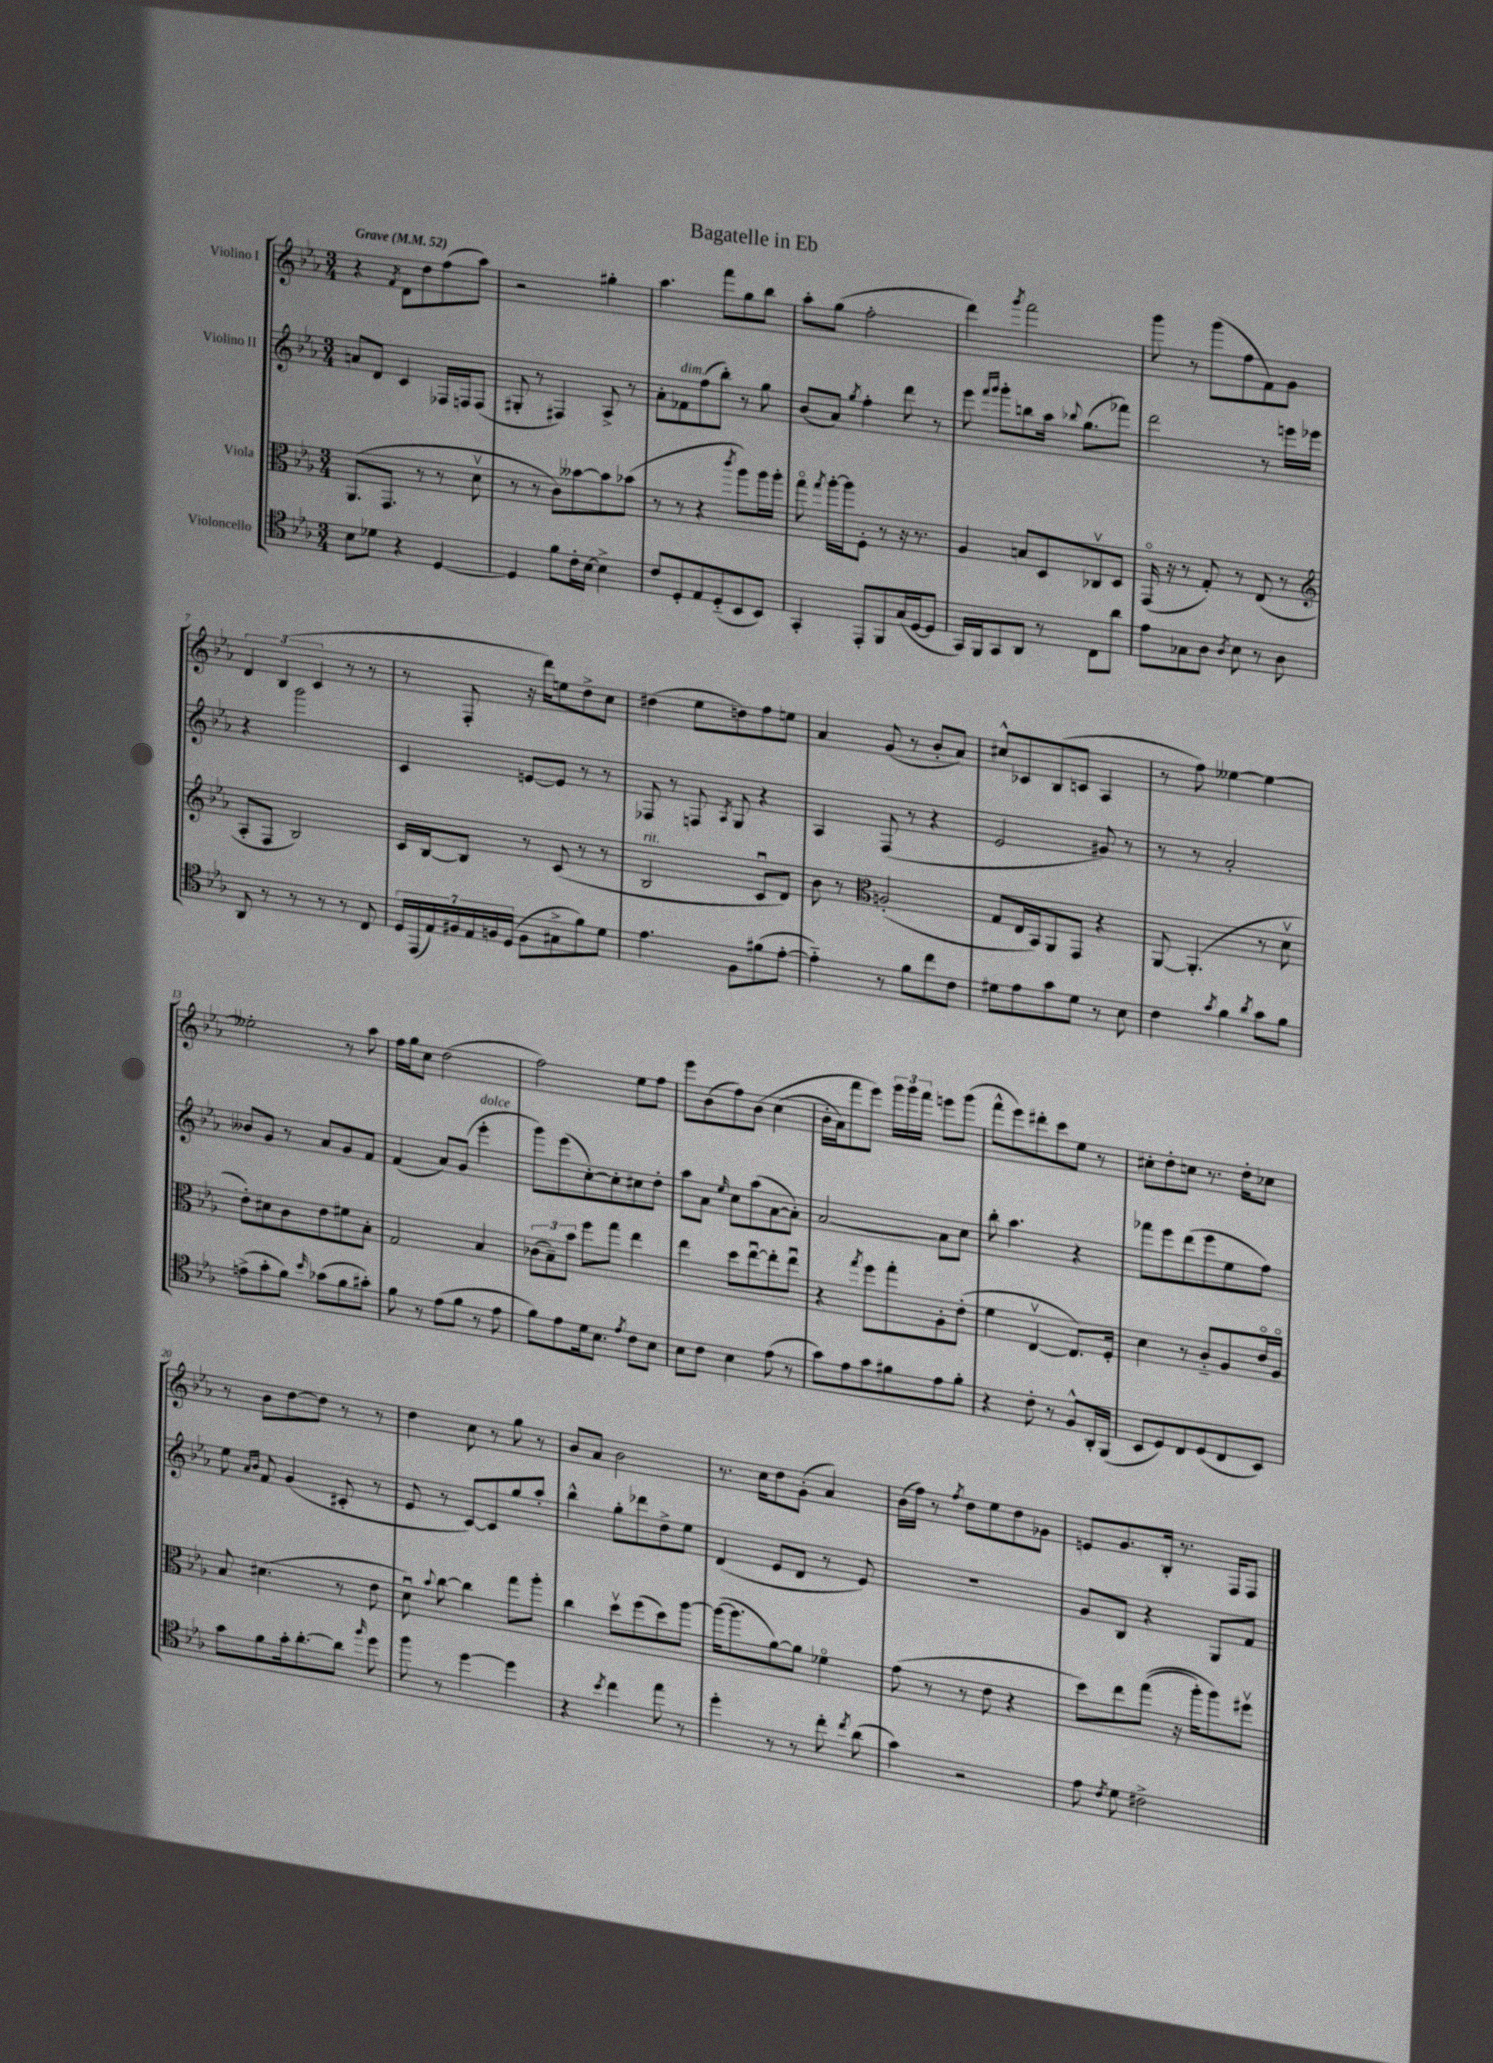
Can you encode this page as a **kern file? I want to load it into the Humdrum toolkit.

**kern	**kern	**kern	**kern
*part4	*part3	*part2	*part1
*staff4	*staff3	*staff2	*staff1
*I"Violoncello	*I"Viola	*I"Violino II	*I"Violino I
*clefC4	*clefC3	*clefG2	*clefG2
*k[b-e-a-]	*k[b-e-a-]	*k[b-e-a-]	*k[b-e-a-]
*M3/4	*M3/4	*M3/4	*M3/4
*MM52	*MM52	*MM52	*MM52
=1	=1	=1	=1
!	!	!	!LO:TX:a:B:t=Grave
8B-\L	(8.AA-/L	8an/L	4r
8d-X\J	.	8d/J	.
.	8.GG/J	.	.
.	.	.	8qf/
4r	.	4c/	8d\L
.	8r	.	8dd\
[4D/	8r	16F-X/LL	(8ff\
.	.	16Fn/J	.
.	8dv\	(8F/J	8aa-\J)
=2	=2	=2	=2
4D/]	8r	8G#X'/	2r
.	8r	8r	.
8f\L	8c\L)	4F#X/)	.
16c'\L	[8b--X\	.	.
[16B-\JJ	.	.	.
4B-^\]	8b--\]	8A-^/	4gg#X'\
.	(8b-X\J	8r	.
=3	=3	=3	=3
8c/L	8r	8a-'\L	4.aa-\
!	!	!LO:TX:a:i:t=dim.	!
8D'/	8r	8f-X\	.
8E-/	4r	(8ff\	.
(8D/	.	8bb-'\J)	8fff\L
.	8qccc/	.	.
8BB-/	8aa-\L)	8r	8gg\
8BB-/J)	16aa-\L	8gg\	8bb-\J
.	16aa-'\JJ	.	.
=4	=4	=4	=4
4GG'/	8gg\	(8b-/L	8aa-'\L
.	8qgg/	.	.
.	[16aa-'\LL	8a-/J)	(8gg\J
.	16aa-\J]	.	.
.	.	8qgg/	.
8EE-'/L	8F'\J	4ff'\	2ff'\
8FF/	8r	.	.
(16G/L	16r	8ddd\	.
[16D/J	8.r	.	.
8D/J]	.	8r	.
=5	=5	=5	=5
16GG/LL)	4A-/	8eee-\	4ddd\)
16FF/J	.	.	.
.	.	16qqfff/LL	.
.	.	16qqggg/JJ	.
8GG/	.	8ggg'\L	.
.	.	.	8qggg/
8AA-/J	8Bn/L	8bbn\	2fff\
8r	8D/	16aa-\Jk	.
.	.	8qqbb-X/	.
.	.	(8.gg\L	.
8C\L	8C-Xv/	.	.
8a-\J	8D/J	8fff-X\J)	.
=6	=6	=6	=6
8e-\L	(16GG/	2ddd\	8ggg\
.	16r	.	.
8G-X\	8r	.	8r
8A-\J	8G'/)	.	(8ggg\L
8qA-/	.	.	.
8B-\	8r	.	8ff\
8r	(8E-/	8r	8f\)
8A-\	8r	16eeen\LL	8g\J
.	.	16eee-X\JJ	.
!!LO:LB:g=z
=7	=7	=7	=7
*	*clefG2	*	*
8AA-/	8A-'/L	4r	6d/
8r	8F/J	.	.
.	.	.	(6B-/
8r	2B-/)	2ggg\	.
.	.	.	6c/
8r	.	.	.
8r	.	.	8r
8C/	.	.	8r
=8	=8	=8	=8
28D/LL	16c/LL	4c/	8r
(28EE-/	.	.	.
.	[16B-/J	.	.
28E-/)	.	.	.
28F#X/	.	.	.
.	8B-/J]	.	8F'/
28E-/	.	.	.
28Fn/	.	.	.
(28D/JJ	.	.	.
8F\L	8r	[8en/L	16r
.	.	.	16ddd\KL)
8G#X^\	(8c/	8e/J]	8een\
8f\)	8r	8r	8dd^\
8d\J	8r	8r	8cc\J
=9	=9	=9	=9
!	!LO:TX:a:i:t=rit.	!	!
4.e-\	2B-/	8F-X/	(4dd#X\
.	.	8r	.
.	.	8Fn/	8ee-\L
.	.	8qA-/	.
8F\L	.	8G/	8ddn\)
(8f#X\	8cu/L	4r	8ff\
[8e-'\J	8d/J)	.	8een\J
=10	=10	=10	=10
4e-\])	8b-\	4A-/	4a-/
.	8r	.	.
*	*clefC3	*	*
8r	(2An'/	(8F/	(8g/
8f\L	.	8r	8r
8cc\	.	4r	8b-'/L
8c\J	.	.	8a-/J)
=11	=11	=11	=11
8d#X\L	8G/L	2e-/	8cc#X^^/L
8e-\	16E-/L	.	8c-X/
.	16BB-/J)	.	.
8g\	8AA-/	.	(8B-/
8d#\J	8GG/J	.	8cn/J
8r	4r	8g#X/)	4A-/
8B-\	.	8r	.
=12	=12	=12	=12
4c\	[8AA-/	8r	8r
.	(4.AA-'/]	8r	8ff\)
8qg/	.	.	.
4f\	.	2a-'/	[4ee--X\
8qa-/	.	.	.
8g\L	8r	.	4ee--\_
8f\J	8dv\	.	.
!!LO:LB:g=z
=13	=13	=13	=13
(8en^\L	8e-'\L)	8b--X/L	2ee--X'\]
8g'\	8d#X\	8g/J	.
8f\J)	8c\	8r	.
16qqb-/	.	.	.
(8g-X\L	8e-\	8a-/L	.
8f\	8f#X\	8g/	8r
8g#X'\J)	8B-'\J	8f/J	8aa-\
=14	=14	=14	=14
8f\	2G/	(4f/	16ff\LL
.	.	.	16gg\J
8r	.	.	8cc\J
(8e-\L	.	8a-/L)	(2dd\
8f\J	.	(8g/J	.
!	!	!LO:TX:a:i:t=dolce	!
8r	4B-/	4eee-'\	.
8e-\	.	.	.
=15	=15	=15	=15
8f\L)	(12c-X\L	8ggg\L)	2ff\)
.	12B-~\)	.	.
8e-\	.	(8eee-\	.
.	12b-\J	.	.
16d\k	8ff\L	[8cc'\)	.
8.B-\J	.	.	.
.	8gg\J	8cc'\]	.
8qe-/	.	.	.
8c\L	4ee-\	8cc#X\	8ee-\L
8B-\J	.	8dd'\J	8ff\J
=16	=16	=16	=16
8B-\L	4ee-\	8aa-\L	8eee-\L
8c\J	.	8a-\J	(8b-\
.	.	16qqee-/	.
4B-\	8dd\L	8cc\L	8ff\)
.	[8ee-u\	(8aa-\	(8b-\J
(8e-\	8ee-'\]	[8a-\	(4cc\
8r	8ee-u\J	8a-'\J])	.
=17	=17	=17	=17
8g\L)	4r	[2a-/	16b-'\LL
.	.	.	16a-\J)
8e-\	.	.	8fff\
.	8qgg/	.	.
8g\	8ff\L	.	8eee-\J)
8f#X\	8gg'\	.	24ggg\LL
.	.	.	24ggg\
.	.	.	24fff\JJ
8e-\	8A-'\	8a-\L]	8eeen\L
8f#'\J	(8e-'\J	8cc\J	(8ggg\J
=18	=18	=18	=18
4r	4f\	8bb-'\	8fff^^\L
.	.	4.aa-\	8eee-\)
8c'\	[4E-v/	.	8ddd#X'\
8r	.	.	8ccc\
8F^^/L	8.E-/L])	4r	8ee-\J
16AA-'/L	.	.	8r
(16FF/JJ	16F'/Jk	.	.
=19	=19	=19	=19
8BB-/L	4d\	8fff-X\L	8cc#X'\L
8D/)	.	8eee-\	8dd'\
8C/	8r	(8ddd\	8ccn\J
(8D/	8c/L	8eee-\	8.r
8C/	8A-/	8ee-\	.
.	.	.	16dd'\KL
8BB-/J)	16e-/L	8ff\J)	8cc-X\J
.	16A-/JJ	.	.
!!LO:LB:g=z
=20	=20	=20	=20
8g\L	8B-/	8ee-\	8r
.	.	16qqa-/LL	.
.	.	16qqb-/JJ	.
8f\	(4.d#X\	8f/	8b-\L
16g'\k	.	(4g/	[8dd\
[8.a-'\	.	.	.
.	.	.	8dd\J]
8a-\J]	8r	8c#X'/	8r
16qqff/	.	.	.
8dd\	8e-\	8r	8r
=21	=21	=21	=21
8ff\	8du\)	8e-/	4dd\
.	8qqb-/	.	.
8r	[8cc\	8r	.
[4dd\	4cc\]	[8c/L)	8cc\
.	.	8c/]	8r
4dd\]	8gg\L	8gg/	8gg\
.	8aa-'\J	8aa-'/J	8r
=22	=22	=22	=22
4r	4cc\	4bb-^^\	8b-/L
.	.	.	8a-/J
8qb-/	.	.	.
4cc\	8ddv\L	8gg'\L	2b-\
.	(8ff\	8ddd-X\	.
8ee-\	8dd\)	8dd^\	.
8r	[8aa-\J	8ee-\J	.
=23	=23	=23	=23
4dd'\	(16aa-\KL_	(4d/	8.r
.	8.aa-\]	.	.
.	.	.	16cc\KL
8r	[8a-\)	8e-/L	8dd\
8r	8a-\J]	8d/J	(8g'\J
8cc'\	4f-X\	8r	4a-/)
8qcc/	.	.	.
(8a-\	.	8e-/)	.
=24	=24	=24	=24
4g\)	(8g\	2.r	(16b-\LL
.	.	.	16ff\JJ)
.	8r	.	8r
.	.	.	8qff/
2r	8r	.	8dd\L
.	8e-\	.	8ee-\
.	4r	.	8dd\
.	.	.	8g-X\J
=25	=25	=25	=25
8e-\	8dd\L)	8g/L	8en/L
8qc/	.	.	.
8d\	8ee-\	8B-/J	8.g/
2c#X^\	((8gg\J	4r	.
.	.	.	16B-'/Jk
.	16r	.	8.r
.	16aa-'\KL)	.	.
.	8aa-\)	8G/L	.
.	.	.	16F/KL
.	8ff#Xv\J	8f/J	8F/J
==	==	==	==
*-	*-	*-	*-
